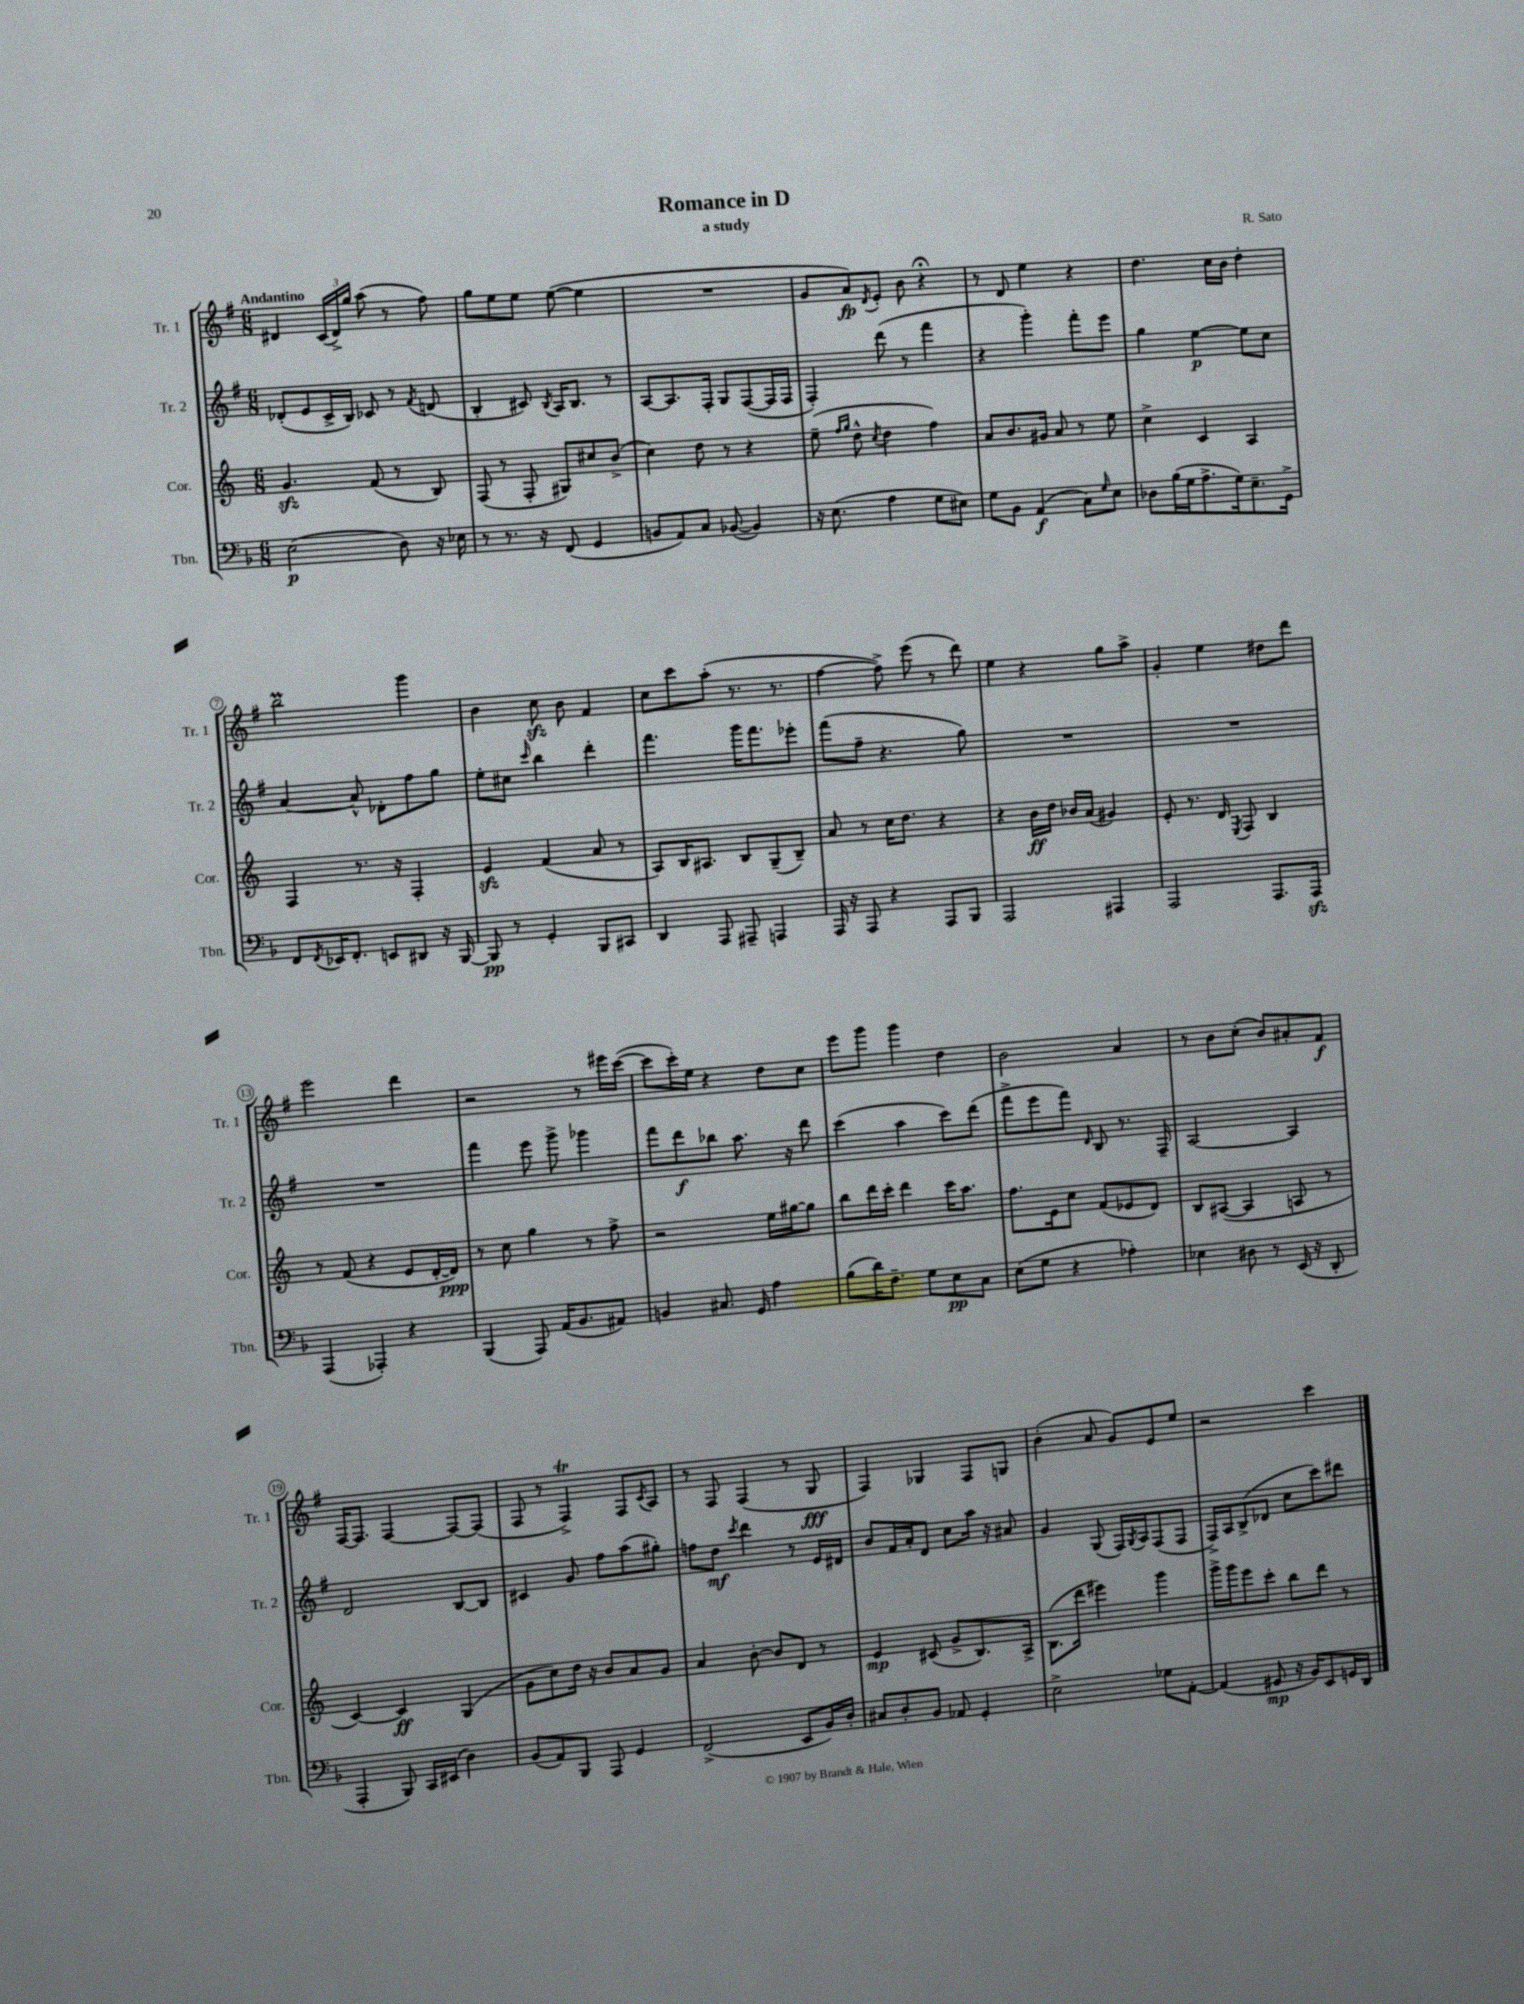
\header { title = "Romance in D" composer = "R. Sato" subtitle = "a study" }
<<
\new StaffGroup <<
\new Staff = "s0" \with { instrumentName = "Tr. 1" shortInstrumentName = "Tr. 1" } {
    \clef treble \key g \major \numericTimeSignature \time 6/8 \tempo "Andantino"
    dis'4 \tuplet 3/2 { c'16( dis'16->) g''16 } a''8( r8 fis''8) |
    g''8 e''8 e''8 e''8~( e''4 |
    R2. |
    g'8 a'8\fp) \acciaccatura { d'8 } e'8-. b'8 r4\fermata |
    r8 d'8 e''4 r4 |
    d''4. c''16 b'16 d''4-. |
    b''2\prall g'''4 |
    b'4 c''8\sfz b'8 fis'4 |
    c''8 c'''8 a''8-.( r8. r8. |
    fis''4~ fis''8->) e'''8( r8 d'''8) |
    e''4 r4 g''8 a''8-> |
    g'4-. e''4 dis''8 d'''8 |
    e'''2 d'''4 |
    r2 r8 eis'''16 c'''16~( |
    c'''8 c'''16-.) e''16 r4 d''8 c''8 |
    e'''8 g'''8 g'''4 d''4 |
    b'2 a'4 |
    r8 b'8 c''8-.( b'8) ais'8-. fis'8\f |
    fis16~ fis8. fis4~ fis8~ fis8( |
    fis8 r8 fis4->\trill) fis8 \acciaccatura { c'8 } a8 |
    r8 fis8 fis4( r8 g8\fff |
    fis4) ges4 fis8 g8 |
    b'4-.( a'8 g'8) e'8 e''8 |
    r2 c'''4 \bar "|." |
}
\new Staff = "s1" \with { instrumentName = "Tr. 2" shortInstrumentName = "Tr. 2" } {
    \clef treble \key g \major \numericTimeSignature \time 6/8
    des'8-.( e'8 c'16-> b16) ces'8 r8 \acciaccatura { fis'8 } d'8( |
    b4-. cis'8) \acciaccatura { b8 } a16 b8. r8 |
    a8~ a8. fis16-. g8 fis8~( fis16 fis16 |
    fis4-.) d'''8( r8 fis'''4 |
    r4 g'''4-.) fis'''8-. e'''8 |
    g''4 e''4~\p e''8 c''8 |
    a'4~ a'8-^ des'8-. fis''8 g''8 |
    e''8-. cis''8 \grace { c'''16 } b''4 d'''4-. |
    fis'''4. g'''16 fis'''8. ees'''8-. |
    fis'''8( fis''8-- r4. g''8) |
    R2. |
    R2. |
    R2. |
    fis'''4 e'''8 g'''8-> ges'''4 |
    fis'''8 d'''8\f bes''8 a''8. r16 d'''8 |
    c'''4( a''4 c'''8) d'''8( |
    fis'''8-> e'''8 fis'''8) \grace { d'16 } b8 r8. fis16-- |
    a2~ a4 |
    d'2 b8~ b8 |
    cis'4 g'8 fis''8 a''8( gis''8-.) |
    f''8 d''8\mf \acciaccatura { c'''8 } d'''4 r8 e'16 dis'16 |
    b'8 fis'16 a'16-. d'8 c''8 a''16 r16 ais'8 |
    g'4 g8( fis16) \acciaccatura { g8 } a16 fis8( fis8 |
    fis16->) a16 b8->( des'8 c''8 c'''8) dis'''8 \bar "|." |
}
\new Staff = "s2" \with { instrumentName = "Cor." shortInstrumentName = "Cor." } {
    \clef treble \key c \major \numericTimeSignature \time 6/8
    g'4.\sfz f'8( r8 b8) |
    f8( r8 f8-. gis8) cis''8 b'8->( |
    c''4) d''8 r8 r4 |
    e''8--( \grace { f''16 g''16 } d''8-^ \acciaccatura { c''8 } d''4 f''4) |
    a'8 b'8. gis'16 a'8 r8 e''8 |
    c''4-> c'4 a4 |
    f4 r8. r16 f4-. |
    e'4\sfz f'4( a'8 r8 |
    a8) b16 ais8. b8 g8--( b8--) |
    a'8 r8 c''16 d''8. r4 |
    r4 b'16\ff d''16 bes'16 a'16( gis'4) |
    e'8-. r8. d'16 \acciaccatura { e8 } f8 b4 |
    r8 f'8( r4 e'8 d'16~-. d'16\ppp) |
    r8 c''8 g''4 r8 f''8-> |
    r2 e''16 gis''16~ gis''8 |
    b''8 d'''16 c'''16-. d'''4 c'''16 a''8. |
    f''8. e'16 c''8 f'8( ees'8 d'8) |
    b8 ais8~( ais4 a8 r8 |
    c'4~) c'4\ff g4( |
    g'8 c''8) d''16 r16 b'8 a'8 g'8 |
    a'4 b'8~-. b'8 d'8 r8 |
    e'4\mp cis'8( g'8-> b8.) a16-> |
    b8.( d'''16 eis'''4) g'''4 |
    g'''16-> g'''16 e'''8 c'''8-. b''8 d'''8 r8 \bar "|." |
}
\new Staff = "s3" \with { instrumentName = "Tbn." shortInstrumentName = "Tbn." } {
    \clef bass \key f \major \numericTimeSignature \time 6/8
    e2\p( d8) r16 ees16 |
    r8 r8. r16 f,8( g,4 |
    b,8 a,8) c8 bes,8~( bes,4) |
    r16 e8.( a4 g8 eis8) |
    g8 bes,8 a,4\f( c8) \grace { g16 } e8 |
    des8 bes16( g16 a8.-> g16) e8.-- g,16-> |
    f,8 \acciaccatura { f,8 } ees,16 f,8.-. e,8 dis,8 r16 bes,,16~ |
    bes,,8\pp r8 g,4-. bes,,8 cis,8 |
    d,4 a,,8 ais,,8-- a,,4 |
    a,,16 r16 a,,8 r4 a,,8 bes,,8 |
    a,,2 ais,,4 |
    a,,2 a,,8. a,,16\sfz |
    a,,4( aes,,4-.) r4 |
    bes,,4( a,,8) a,16( bes,8. ais,8) |
    b,4 cis8. g,16 a4 |
    bes8( d'16) f8.-- g8 e8\pp c8 |
    e8( g8 r4 aes4-.) |
    ees4 dis8 r8 e,16( r16 d,8-. |
    a,,4-. bes,,8) c,16 eis,16( d4) |
    bes,8( a,8) bes,,8 a,,8 g,4 |
    f,2->( e,8 bes,16) d16-. |
    cis8 d8-. bes,8 aes,8 g,4-. |
    e2-> ges8 a,8~-. |
    a,4( gis,8\mp r16 bes,16) e,8 g,16 d,16 \bar "|." |
}
>>
>>
\layout { \context { \Score \override BarNumber.stencil = #(make-stencil-circler 0.1 0.3 ly:text-interface::print) } }
